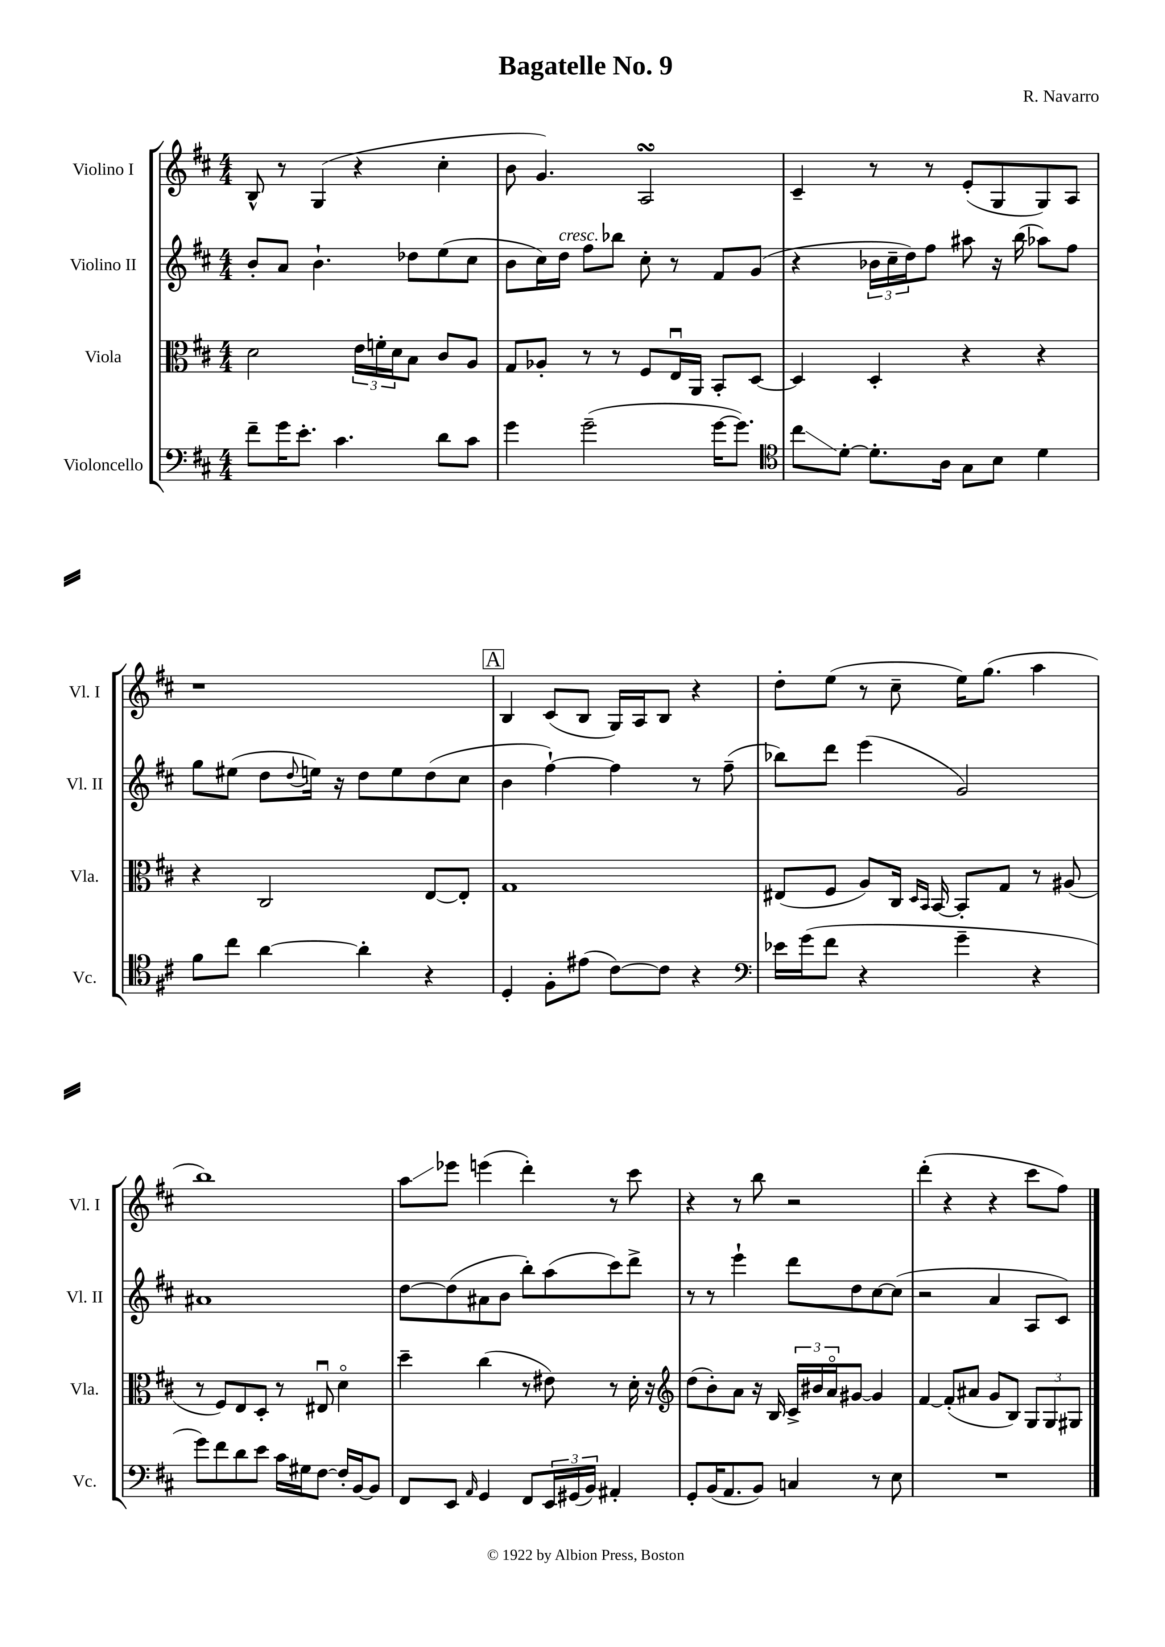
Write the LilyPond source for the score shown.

\header { title = "Bagatelle No. 9" composer = "R. Navarro" }
<<
\new StaffGroup <<
\new Staff = "s0" \with { instrumentName = "Violino I" shortInstrumentName = "Vl. I" } {
    \clef treble \key d \major \numericTimeSignature \time 4/4
    b8-^ r8 g4( r4 cis''4-. |
    b'8 g'4.) a2\turn |
    cis'4-- r8 r8 e'8-.( g8 g8) a8 |
    r1 |
    \mark \markup { \box "A" } b4 cis'8( b8 g16) a16 b8 r4 |
    d''8-. e''8( r8 cis''8-- e''16) g''8.( a''4 |
    b''1) |
    a''8\glissando ees'''8 e'''4( d'''4-.) r8 cis'''8 |
    r4 r8 b''8 r2 |
    d'''4-.( r4 r4 cis'''8 fis''8) \bar "|." |
}
\new Staff = "s1" \with { instrumentName = "Violino II" shortInstrumentName = "Vl. II" } {
    \clef treble \key d \major \numericTimeSignature \time 4/4
    b'8-. a'8 b'4.-! des''8 e''8( cis''8 |
    b'8 cis''16) d''16^\markup { \italic "cresc." } fis''8 bes''8 cis''8-. r8 fis'8 g'8( |
    r4 \tuplet 3/2 { bes'16 cis''16-- d''16) } fis''8 ais''8 r16 b''16( aes''8) fis''8 |
    g''8 eis''8( d''8 \appoggiatura { d''8 } e''16) r16 d''8 e''8 d''8( cis''8 |
    \mark \markup { \box "A" } b'4 fis''4~-!) fis''4 r8 fis''8--( |
    bes''8) d'''8 e'''4( g'2) |
    ais'1 |
    d''8~ d''8( ais'8 b'8 b''8-.) a''8( cis'''8) d'''8-> |
    r8 r8 e'''4-! d'''8 d''8 cis''8~ cis''8( |
    r2 a'4 a8 cis'8) \bar "|." |
}
\new Staff = "s2" \with { instrumentName = "Viola" shortInstrumentName = "Vla." } {
    \clef alto \key d \major \numericTimeSignature \time 4/4
    d'2 \tuplet 3/2 { e'16 f'16-. d'16 } b8 cis'8 a8 |
    g8 aes8-. r8 r8 fis8 e16\downbow a,16 b,8-. d8~ |
    d4 d4-. r4 r4 |
    r4 cis2 e8~ e8-. |
    \mark \markup { \box "A" } g1 |
    eis8( fis8 a8) cis16 \grace { d16 b,16 } b,16~ b,8-. g8 r8 ais8( |
    r8 fis8) e8 d8-. r8 eis8\downbow d'4\flageolet |
    d''4-- cis''4( r8 eis'8) r8 d'16-. r16 |
    \clef treble d''8( b'8-.) a'8 r16 b16 \tuplet 3/2 { cis'16-> bis'16 a'16\flageolet } gis'8~ gis'4 |
    fis'4~ fis'8-.( ais'8 g'8 b8) \tuplet 3/2 { g8 g8 gis8 } \bar "|." |
}
\new Staff = "s3" \with { instrumentName = "Violoncello" shortInstrumentName = "Vc." } {
    \clef bass \key d \major \numericTimeSignature \time 4/4
    fis'8-- g'16 e'8.-. cis'4. d'8 cis'8 |
    g'4 g'2--( g'16~ g'8.) |
    \clef tenor cis''8\glissando d'8~-. d'8.-. a16 g8 b8 d'4 |
    fis'8 cis''8 a'4~ a'4-. r4 |
    \mark \markup { \box "A" } d4-. fis8-. eis'8( cis'8~) cis'8 r4 |
    \clef bass ees'16 g'16( fis'8 r4 g'4-- r4 |
    g'8) fis'8 d'8 e'8 cis'16 gis16 fis8~ fis16-. b,16~ b,8 |
    fis,8 e,8 \grace { a,16 } g,4 fis,8 \tuplet 3/2 { e,16 gis,16( b,16) } ais,4-. |
    g,8-. b,16( a,8. b,8) c4 r8 e8 |
    R1 \bar "|." |
}
>>
>>
\layout { \context { \Score \remove "Bar_number_engraver" } }
